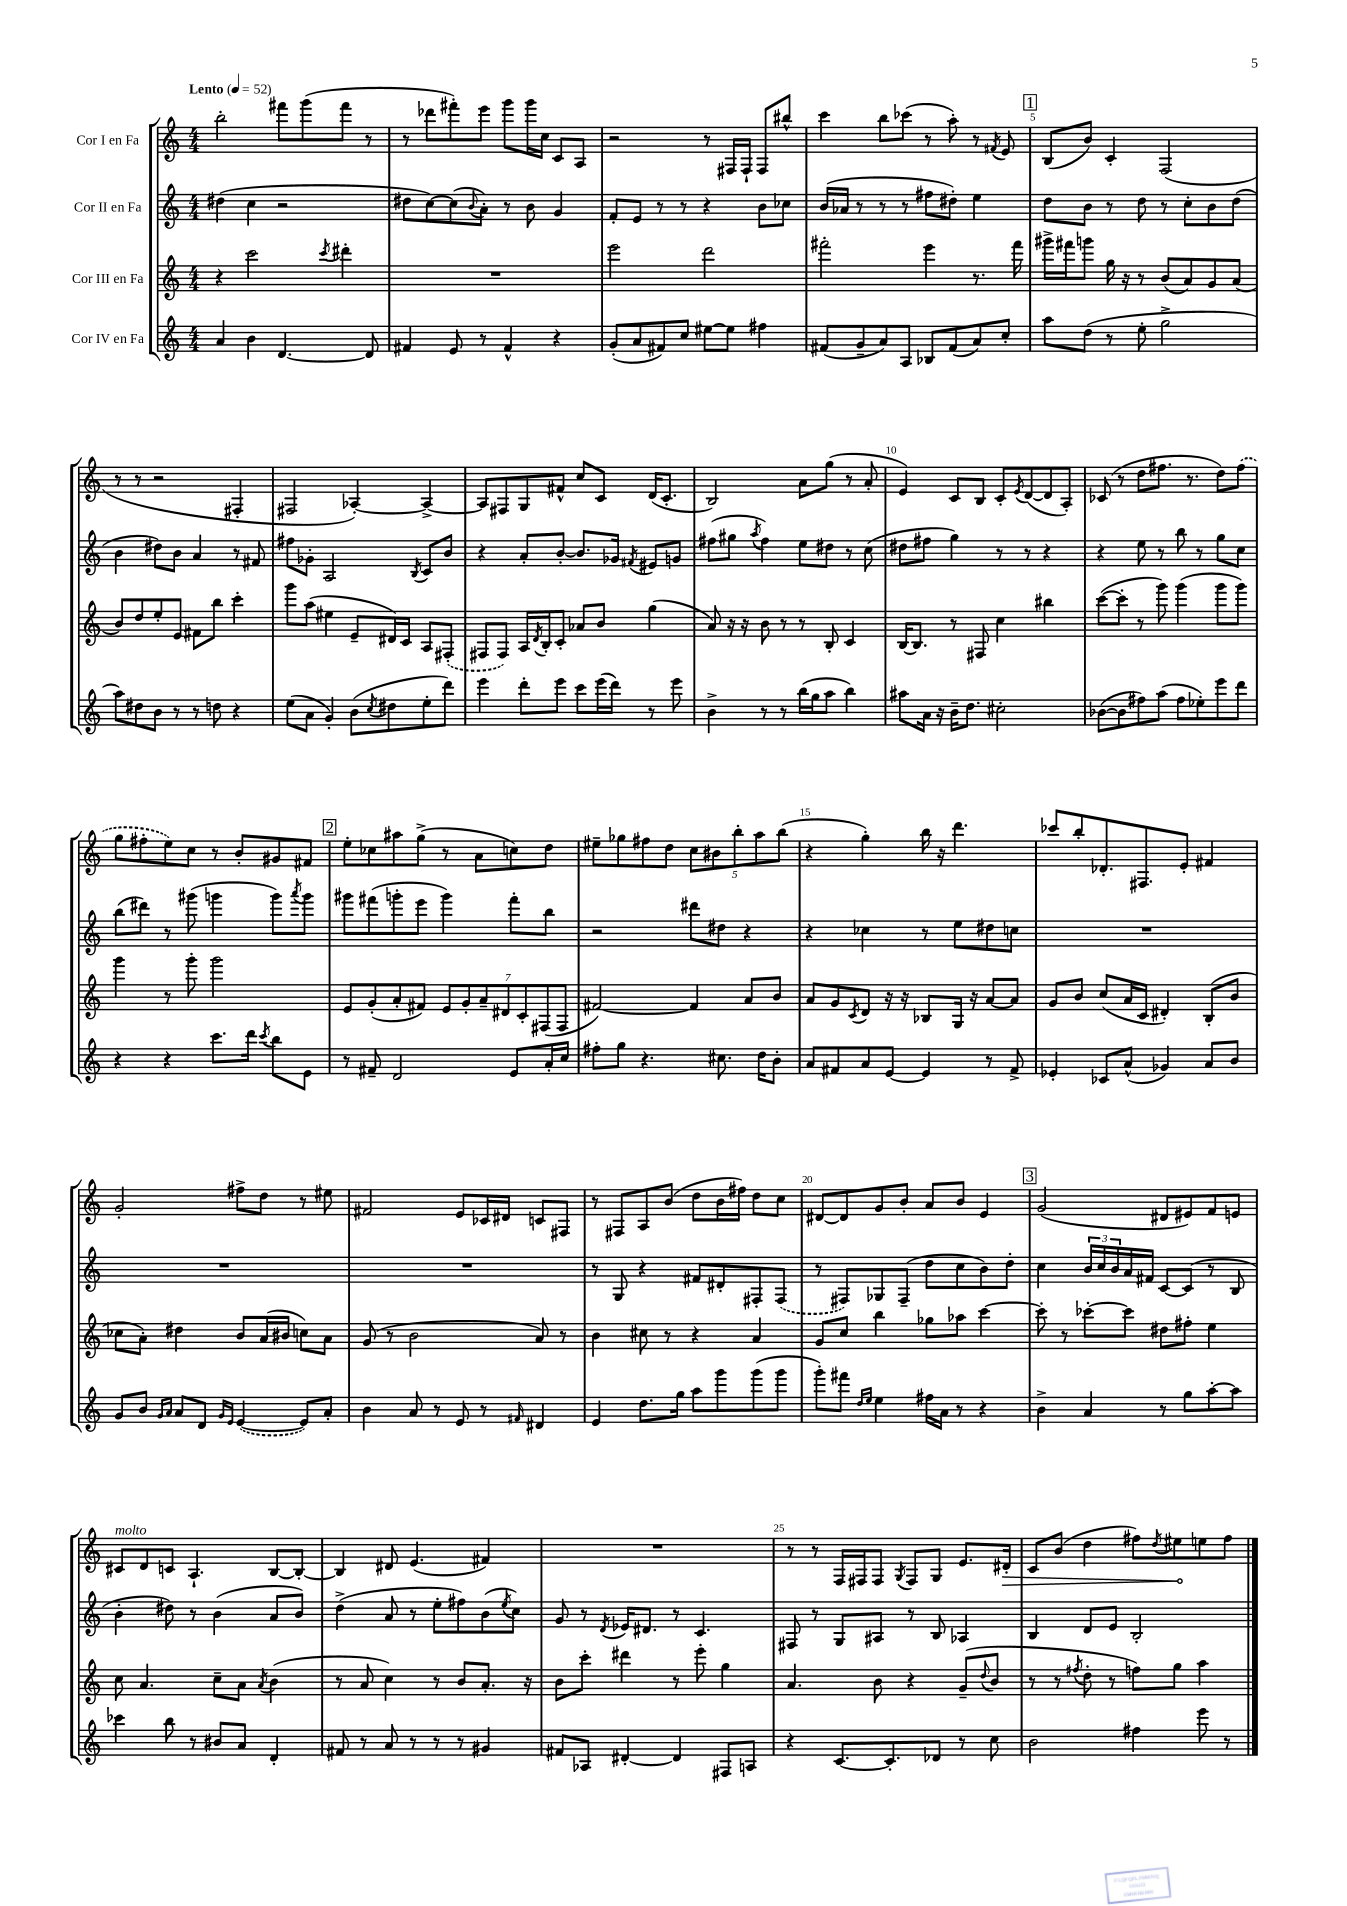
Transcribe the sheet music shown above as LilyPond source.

<<
\new StaffGroup <<
\new Staff = "s0" \with { instrumentName = "Cor I en Fa" } {
    \clef treble \key c \major \numericTimeSignature \time 4/4 \tempo "Lento" 4 = 52
    b''2-. fis'''8 g'''8( fis'''8 r8 |
    r8 des'''8 fis'''8-.) e'''8 g'''8 g'''16 c''16 c'8 a8 |
    r2 r8 fis16 fis16-! fis8 bis''8-^ |
    c'''4 b''8 ces'''8( r8 a''8-.) r8 \acciaccatura { fis'8 } e'8 |
    \mark \markup { \box "1" } b8( b'8) c'4-. f2( |
    r8 r8 r2 fis4-. |
    fis2 aes4~-.) aes4~-> |
    aes8 fis8 g8 fis'8-^ c''8 c'8 d'16( c'8.-. |
    b2) a'8 g''8( r8 a'8-. |
    e'4) c'8 b8 c'8-. \acciaccatura { e'8 } d'8~( d'8 a8-.) |
    ces'8( r8 d''8 fis''8. r8. d''8) \once \slurDashed fis''8( |
    g''8 fis''8-. e''8) c''8 r8 b'8-. gis'8 fis'8 |
    \mark \markup { \box "2" } e''8-. ces''8 ais''8 g''8->( r8 a'8 c''8) d''8 |
    eis''8-- ges''8 fis''8 d''8 \tuplet 5/4 { c''8 bis'8 b''8-. a''8 b''8( } |
    r4 g''4-.) b''16 r16 d'''4. |
    ces'''8 b''8-. des'8.-. fis8. e'8-. fis'4 |
    g'2-. fis''8-> d''8 r8 eis''8 |
    fis'2 e'8 ces'16 dis'16 c'8 fis8 |
    r8 fis8 a8 b'8( d''8 b'16 fis''16) d''8 c''8 |
    dis'8~ dis'8 g'8 b'8-. a'8 b'8 e'4 |
    \mark \markup { \box "3" } g'2( dis'8 eis'8) f'8 e'8 |
    cis'8^\markup { \italic "molto" } d'8 c'8 a4.-! b8~ b8~-. |
    b4 dis'8 e'4.( fis'4) |
    R1 |
    r8 r8 f16 fis16 fis8 \acciaccatura { g8 } fis8 g8 e'8. \once \override Hairpin.circled-tip = ##t dis'16-.\> |
    c'8 b'8( d''4 fis''8) \acciaccatura { d''8 } eis''8\! e''8 fis''8 \bar "|." |
}
\new Staff = "s1" \with { instrumentName = "Cor II en Fa" } {
    \clef treble \key c \major \numericTimeSignature \time 4/4
    dis''4( c''4 r2 |
    dis''8 c''8~) c''8( \appoggiatura { b'8 } a'8-.) r8 b'8 g'4 |
    f'8-. e'8 r8 r8 r4 b'8 ces''8 |
    b'16( aes'16 r8 r8 r8 fis''8 dis''8-.) e''4 |
    \mark \markup { \box "1" } d''8 b'8 r8 d''8 r8 c''8-. b'8 d''8( |
    b'4 dis''8) b'8 a'4 r8 fis'8 |
    fis''8 ges'8-. a2 \acciaccatura { b8 } c'8 b'8 |
    r4 a'8-. b'8~-. b'8. ges'16 \acciaccatura { fis'8 } eis'8 g'8 |
    fis''8( gis''8 \acciaccatura { a''8 } fis''4) e''8 dis''8 r8 c''8( |
    dis''8 fis''8 g''4) r8 r8 r4 |
    r4 e''8 r8 b''8 r8 g''8 c''8 |
    b''8( dis'''8) r8 gis'''8( g'''4 g'''8) \acciaccatura { a'''8 } g'''8 |
    \mark \markup { \box "2" } gis'''8 fis'''8( g'''8-. e'''8 g'''4) fis'''8-. b''8 |
    r2 dis'''8 dis''8 r4 |
    r4 ces''4 r8 e''8 dis''8 c''8 |
    R1 |
    R1 |
    R1 |
    r8 g8 r4 fis'8 dis'8-. fis8-. \once \slurDashed fis8( |
    r8 fis8) ges8 fis8--( d''8 c''8 b'8) d''8-. |
    \mark \markup { \box "3" } c''4 \tuplet 3/2 { b'16 c''16 b'16 } a'16 fis'16 c'8~ c'8( r8 b8 |
    b'4-. dis''8) r8 b'4( a'8 b'8) |
    d''4->( a'8 r8 e''8-. fis''8) b'8( \acciaccatura { e''8 } c''8) |
    g'8 r8 \acciaccatura { d'8 } ees'16 dis'8. r8 c'4. |
    fis8 r8 g8 ais8 r8 b8 aes4 |
    b4 d'8 e'8 b2-. \bar "|." |
}
\new Staff = "s2" \with { instrumentName = "Cor III en Fa" } {
    \clef treble \key c \major \numericTimeSignature \time 4/4
    r4 c'''2 \acciaccatura { c'''8 } dis'''4-. |
    R1 |
    e'''2 d'''2 |
    fis'''2-. e'''4 r8. fis'''16 |
    \mark \markup { \box "1" } gis'''16-> fis'''16 g'''8 g''16 r16 r8 b'8( a'8) g'8 a'8( |
    b'8) d''8 e''8-. e'8 fis'8 b''8 c'''4-. |
    g'''8 a''8( eis''4 e'8-- dis'16) c'16 a8 \once \slurDashed fis8-.( |
    fis8 fis8) a16 \acciaccatura { d'8 } b16-. c'8-. aes'8 b'8 g''4( |
    a'8) r16 r16 b'8 r8 r8 b8-. c'4 |
    b16~ b8. r8 fis8 c''4 bis''4 |
    c'''8~( c'''8-. r8 g'''8) g'''4( g'''8 g'''8) |
    g'''4 r8 g'''8-. g'''2 |
    \mark \markup { \box "2" } e'8 g'8-.( a'8-. fis'8) \tuplet 7/4 { e'8 g'8-. a'8-- dis'8 c'8-. fis8( fis8 } |
    fis'2~) fis'4 a'8 b'8 |
    a'8 g'8 \acciaccatura { c'8 } d'8 r16 r16 bes8 g16 r16 a'8~ a'8 |
    g'8 b'8 c''8( a'16 c'16 dis'4-.) b8-.( b'8 |
    ces''8 a'8-.) dis''4 b'8 a'16( bis'16 c''8) a'8 |
    g'8( r8 b'2 a'8) r8 |
    b'4 cis''8 r8 r4 a'4 |
    g'8 c''8 b''4 ges''8 aes''8 c'''4~ |
    \mark \markup { \box "3" } c'''8-. r8 ces'''8~-. ces'''8 dis''8 fis''8-. e''4 |
    c''8 a'4. c''8-- a'8 \acciaccatura { a'8 } b'4( |
    r8 a'8 c''4) r8 b'8 a'8.-. r16 |
    b'8 c'''8-. dis'''4 r8 e'''8-. g''4 |
    a'4. b'8 r4 g'8--( \appoggiatura { d''8 } b'8 |
    r8 r8 \acciaccatura { fis''8 } d''8-. r8 f''8) g''8 a''4 \bar "|." |
}
\new Staff = "s3" \with { instrumentName = "Cor IV en Fa" } {
    \clef treble \key c \major \numericTimeSignature \time 4/4
    a'4 b'4 d'4.~ d'8 |
    fis'4 e'8 r8 fis'4-^ r4 |
    g'8-.( a'8 fis'8) c''8 eis''8~ eis''8 fis''4 |
    fis'8( g'8-- a'8) a8 bes8 fis'8( a'8) c''8-. |
    \mark \markup { \box "1" } a''8 d''8( r8 e''8-. g''2-> |
    a''8) dis''8 b'8 r8 r8 d''8 r4 |
    e''8( a'8 g'4-.) b'8( \acciaccatura { c''8 } dis''8 e''8-. d'''8) |
    e'''4 d'''8-. e'''8 c'''8 e'''16( d'''16) r8 e'''8 |
    b'4-> r8 r8 b''16( g''16 a''8 b''4) |
    ais''8 a'16 r16 b'16-- d''8. cis''2-. |
    bes'8~( bes'8 fis''8) a''8( fis''8 ees''8-.) e'''8 d'''8 |
    r4 r4 c'''8. d'''16 \acciaccatura { c'''8 } b''8 e'8 |
    \mark \markup { \box "2" } r8 fis'8-- d'2 e'8 a'16-. c''16 |
    fis''8-. g''8 r4. cis''8. d''16 b'8-. |
    a'8 fis'8 a'8 e'8~ e'4 r8 fis'8-> |
    ees'4-. ces'8 a'8-^( ges'4) a'8 b'8 |
    g'8 b'8 \grace { g'16 a'16 } a'8 d'8 \grace { g'16 e'16 } \once \slurDashed e'4~( e'8) a'8-. |
    b'4 a'8 r8 e'8 r8 \grace { fis'16 } dis'4 |
    e'4 d''8. g''16 a''8 g'''8 g'''8( g'''8 |
    g'''8-.) fis'''8 \grace { d''16 e''16 } e''4 fis''16 a'16 r8 r4 |
    \mark \markup { \box "3" } b'4-> a'4 r8 g''8 a''8~-. a''8 |
    ces'''4 b''8 r8 bis'8 a'8 d'4-. |
    fis'8 r8 a'8 r8 r8 r8 gis'4 |
    fis'8 aes8 dis'4~-. dis'4 fis8 a8 |
    r4 c'8.~ c'8.-. des'8 r8 c''8 |
    b'2 fis''4 e'''8 r8 \bar "|." |
}
>>
>>
\layout { \context { \Score \override BarNumber.break-visibility = ##(#f #t #t) barNumberVisibility = #(every-nth-bar-number-visible 5) } }
